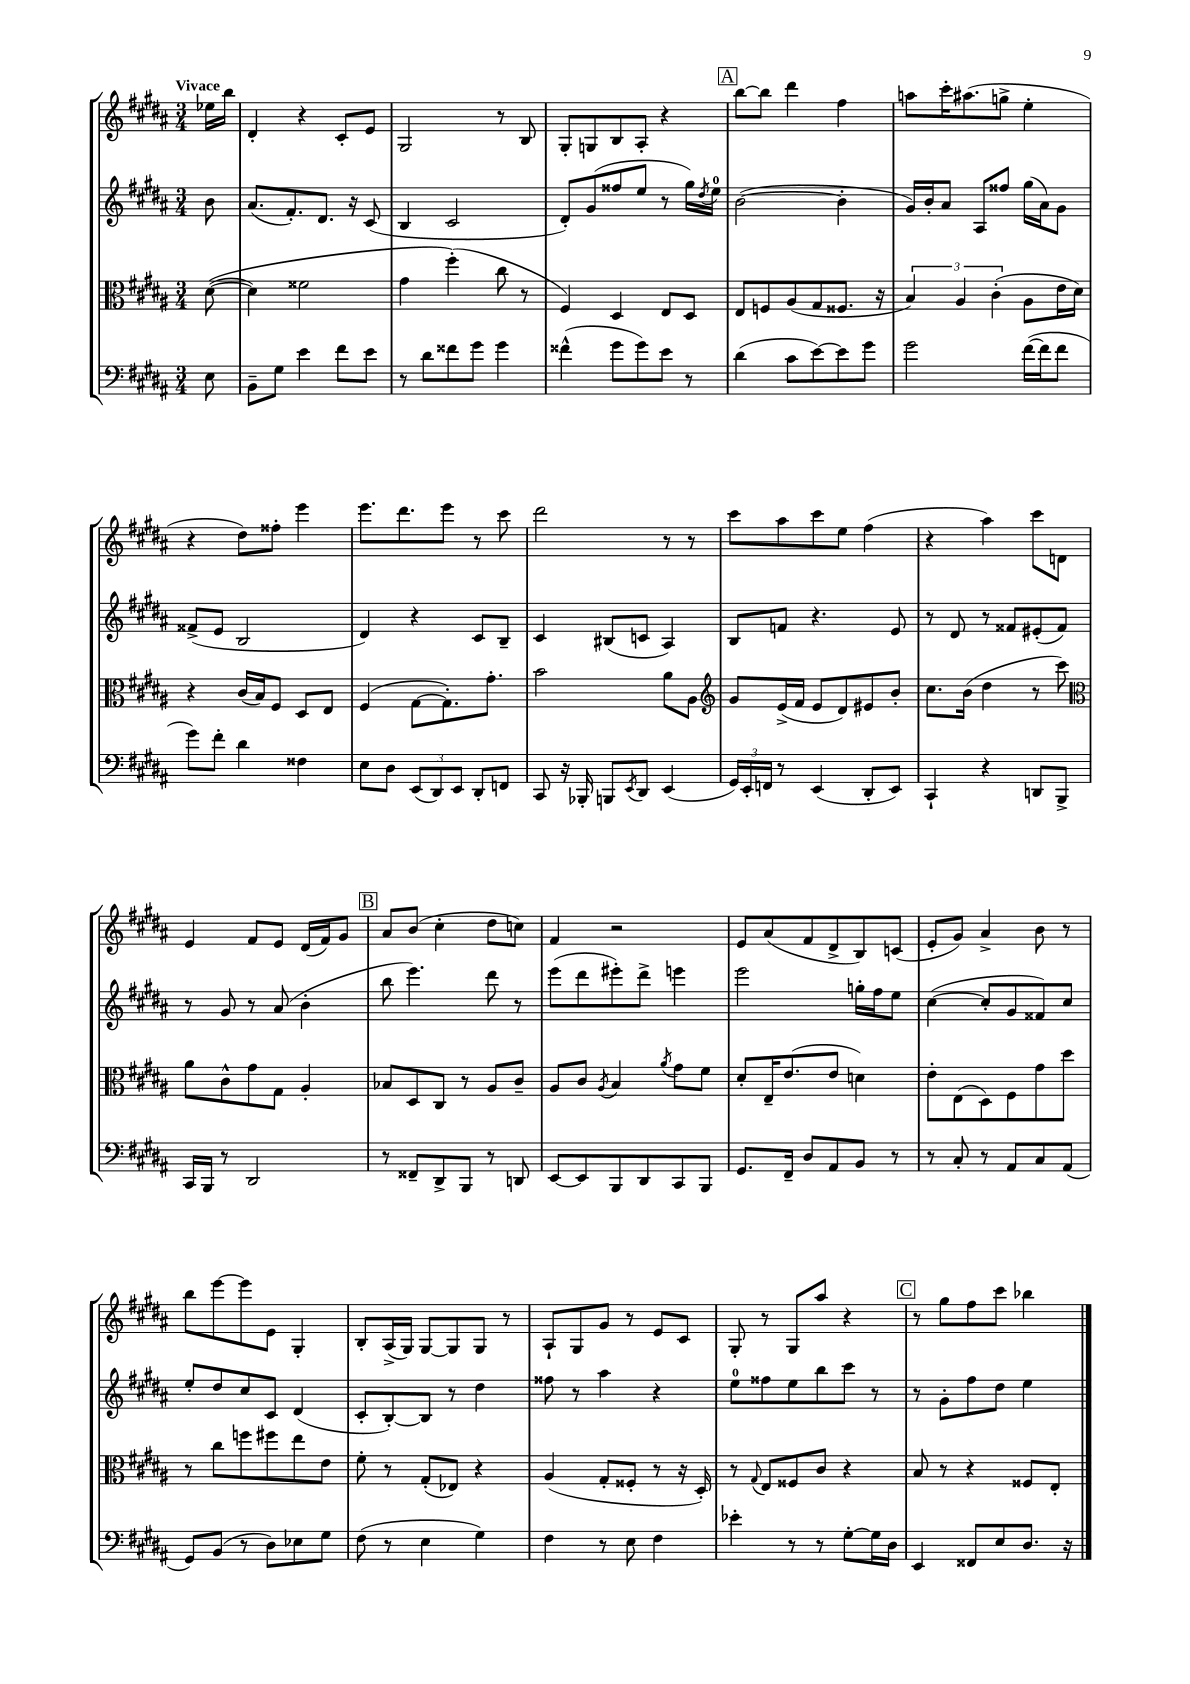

**kern	**kern	**kern	**kern
*staff4	*staff3	*staff2	*staff1
*clefF4	*clefC3	*clefG2	*clefG2
*k[f#c#g#d#a#]	*k[f#c#g#d#a#]	*k[f#c#g#d#a#]	*k[f#c#g#d#a#]
*M3/4	*M3/4	*M3/4	*M3/4
8E\	&(([8d#\	8b\	16ee-\LL
.	.	.	16bb\JJ
=	=	=	=
8BB~\L	4d#\])	(8.a#/L	4d#'/
8G#\J	.	.	.
.	.	8.f#'/)	.
4e\	2f##\	.	4r
.	.	8.d#/J	.
8f#\L	.	.	8c#'/L
.	.	16r	.
8e\J	.	(8c#/	8e/J
=	=	=	=
8r	4g#\	4B/	2G#/
8d#\L	.	.	.
8f##\	(4ff#'\&)	2c#/	.
8g#\J	.	.	.
4g#\	8cc#\	.	8r
.	8r	.	8B/
=	=	=	=
(4f##^^\	4F#/)	8d#'/L)	8G#'/L
.	.	(8g#/	8G/
8g#\L	4D#/	8ff##/	8B/
8g#\)	.	8ee/J	8A#'/J
8e\J	8E/L	8r	4r
8r	8D#/J	16gg#\LL)	.
.	.	8qdd#/	.
.	.	16ee\JJ	.
=	=	=	=
(4d#\	8E/L	([2b\	[8bb\L
.	8F/	.	8bb\]J
8c#\L	(8A#/	.	4ddd#\
[8e\)	8G#/	.	.
8e\]	8.F##/J	4b'\]	4ff#\
8g#\J	.	.	.
.	16r	.	.
=	=	=	=
2g#\	6B/)	16g#/LL)	8aa\L
.	.	16b'/J	.
.	.	8a#/J	16ccc#'\K
.	6A#/	.	.
.	.	.	(8.aa#\
.	.	8A#/L	.
.	(6c#'\	.	.
.	.	8ff##/J	8gg^\J
([16f#\LL	8A#\L	(16gg#\LL	4ee'\
16f#\]J	.	16a#\J)	.
8f#\J	16e\L	8g#\J	.
.	16d#\JJ)	.	.
=	=	=	=
8g#\L)	4r	(8f##^/L	4r
8f#'\J	.	8e/J	.
4d#\	(16c#/LL	2B/	8dd#\L)
.	16B/J)	.	.
.	8F#/J	.	8ff##'\J
4F##\	8D#/L	.	4eee\
.	8E/J	.	.
=	=	=	=
8E\L	(4F#/	4d#/)	8.eee\L
8D#\J	.	.	.
.	.	.	8.ddd#\
(12EE/L	[8G#\L	4r	.
12DD#/)	.	.	.
.	8.G#'\])	.	8eee\J
12EE/J	.	.	.
8DD#'/L	.	8c#/L	8r
.	8.g#'\J	.	.
8FF/J	.	8B~/J	8ccc#\
=	=	=	=
8CC#/	2b\	4c#/	2ddd#\
16r	.	.	.
16BBB-'/	.	.	.
8BBB/L	.	(8B#/L	.
8qEE/	.	.	.
8DD#/J	.	8c/J	.
(4EE/	8a#\L	4A#/)	8r
.	8A#\J	.	8r
=	=	=	=
*	*clefG2	*	*
24GG#/LL)	8g#/L	8B/L	8ccc#\L
24EE'/	.	.	.
24FF/JJ	.	.	.
8r	(16e^/L	8f/J	8aa#\
.	16f#/JJ	.	.
(4EE/	8e/L	4.r	8ccc#\
.	8d#/)	.	8ee\J
8DD#'/L	8e#/	.	(4ff#\
8EE/J)	8b'/J	8e/	.
=	=	=	=
4CC#`/	8.cc#\L	8r	4r
.	.	8d#/	.
.	(16b\Jk	.	.
4r	4dd#\	8r	4aa#\)
.	.	8f##/L	.
8DD/L	8r	(8e#'/	8ccc#\L
8BBB^/J	8ccc#\)	8f##/J)	8d\J
=	=	=	=
*	*clefC3	*	*
16CC#/LL	8a#\L	8r	4e/
16BBB/JJ	.	.	.
8r	8c#^^\	8g#/	.
2DD#/	8g#\	8r	8f#/L
.	8G#\J	(8a#/	8e/J
.	4A#'/	4b'\	(16d#/LL
.	.	.	16f#/J)
.	.	.	8g#/J
=	=	=	=
8r	8B-/L	8bb\	8a#/L
8FF##~/L	8D#/	4.eee\)	(8b/J
8DD#^/	8C#/J	.	4cc#'\
8BBB/J	8r	.	.
8r	8A#/L	8ddd#\	8dd#\L
8DD/	8c#~/J	8r	8cc\J)
=	=	=	=
[8EE/L	8A#/L	(8eee\L	4f#/
8EE/]	8c#/J	8ddd#\	.
.	8qA#/	.	.
8BBB/	4B/	8eee#'\)	2r
8DD#/	.	8ddd#^\J	.
.	8qa#/	.	.
8CC#/	8g#\L	4eee\	.
8BBB/J	8f#\J	.	.
=	=	=	=
8.GG#/L	8d#'/L	2eee\	8e/L
.	16E~/K	.	(8a#/
16FF#~/Jk	(8.e/	.	.
8D#/L	.	.	8f#/
8AA#/	8e/J	.	8d#^/
8BB/J	4d\)	16gg'\LL	8B/)
.	.	16ff#\J	.
8r	.	8ee\J	(8c/J
=	=	=	=
8r	8e'\L	([4cc#\	8e'/L
8C#'/	(8E\	.	8g#/J)
8r	8D#\)	8cc#'/]L	4a#^/
8AA#/L	8F#\	8g#/	.
8C#/	8g#\	8f##/)	8b\
(8AA#/J	8dd#\J	8cc#/J	8r
=	=	=	=
8GG#/L)	8r	8ee'/L	8bb\L
(8BB/J	8cc#\L	8dd#/	[8eee\
8r	8ff\	8cc#/	8eee\]
8D#\L)	8ff#\	8c#/J	8e\J
8E-\	8ee\	(4d#/	4G#'/
8G#\J	8e\J	.	.
=	=	=	=
(8F#\	8f#'\	8c#'/L	8B'/L
8r	8r	[8B'/)	(16A#^/L
.	.	.	16G#/JJ)
4E\	(8G#'/L	8B/]J	[8G#/L
.	8E-/J)	8r	8G#/]
4G#\)	4r	4dd#\	8G#/J
.	.	.	8r
=	=	=	=
4F#\	(4A#/	8ff##\	8A#`/L
.	.	8r	8G#/
8r	8G#'/L	4aa#\	8g#/J
8E\	8F##'/J	.	8r
4F#\	8r	4r	8e/L
.	16r	.	8c#/J
.	16D#'/)	.	.
=	=	=	=
4e-'\	8r	8ee\L	8G#'/
.	8qqG#/	.	.
.	8E/L	8ff##\	8r
8r	8F##/	8ee\	8G#/L
8r	8c#/J	8bb\	8aa#/J
[8G#'\L	4r	8ccc#\J	4r
16G#\]L	.	8r	.
16D#\JJ	.	.	.
=	=	=	=
4EE/	8B/	8r	8r
.	8r	8g#'\L	8gg#\L
8FF##/L	4r	8ff#\	8ff#\
8E/	.	8dd#\J	8ccc#\J
8.D#/J	8F##/L	4ee\	4bb-\
.	8E'/J	.	.
16r	.	.	.
==	==	==	==
*-	*-	*-	*-
